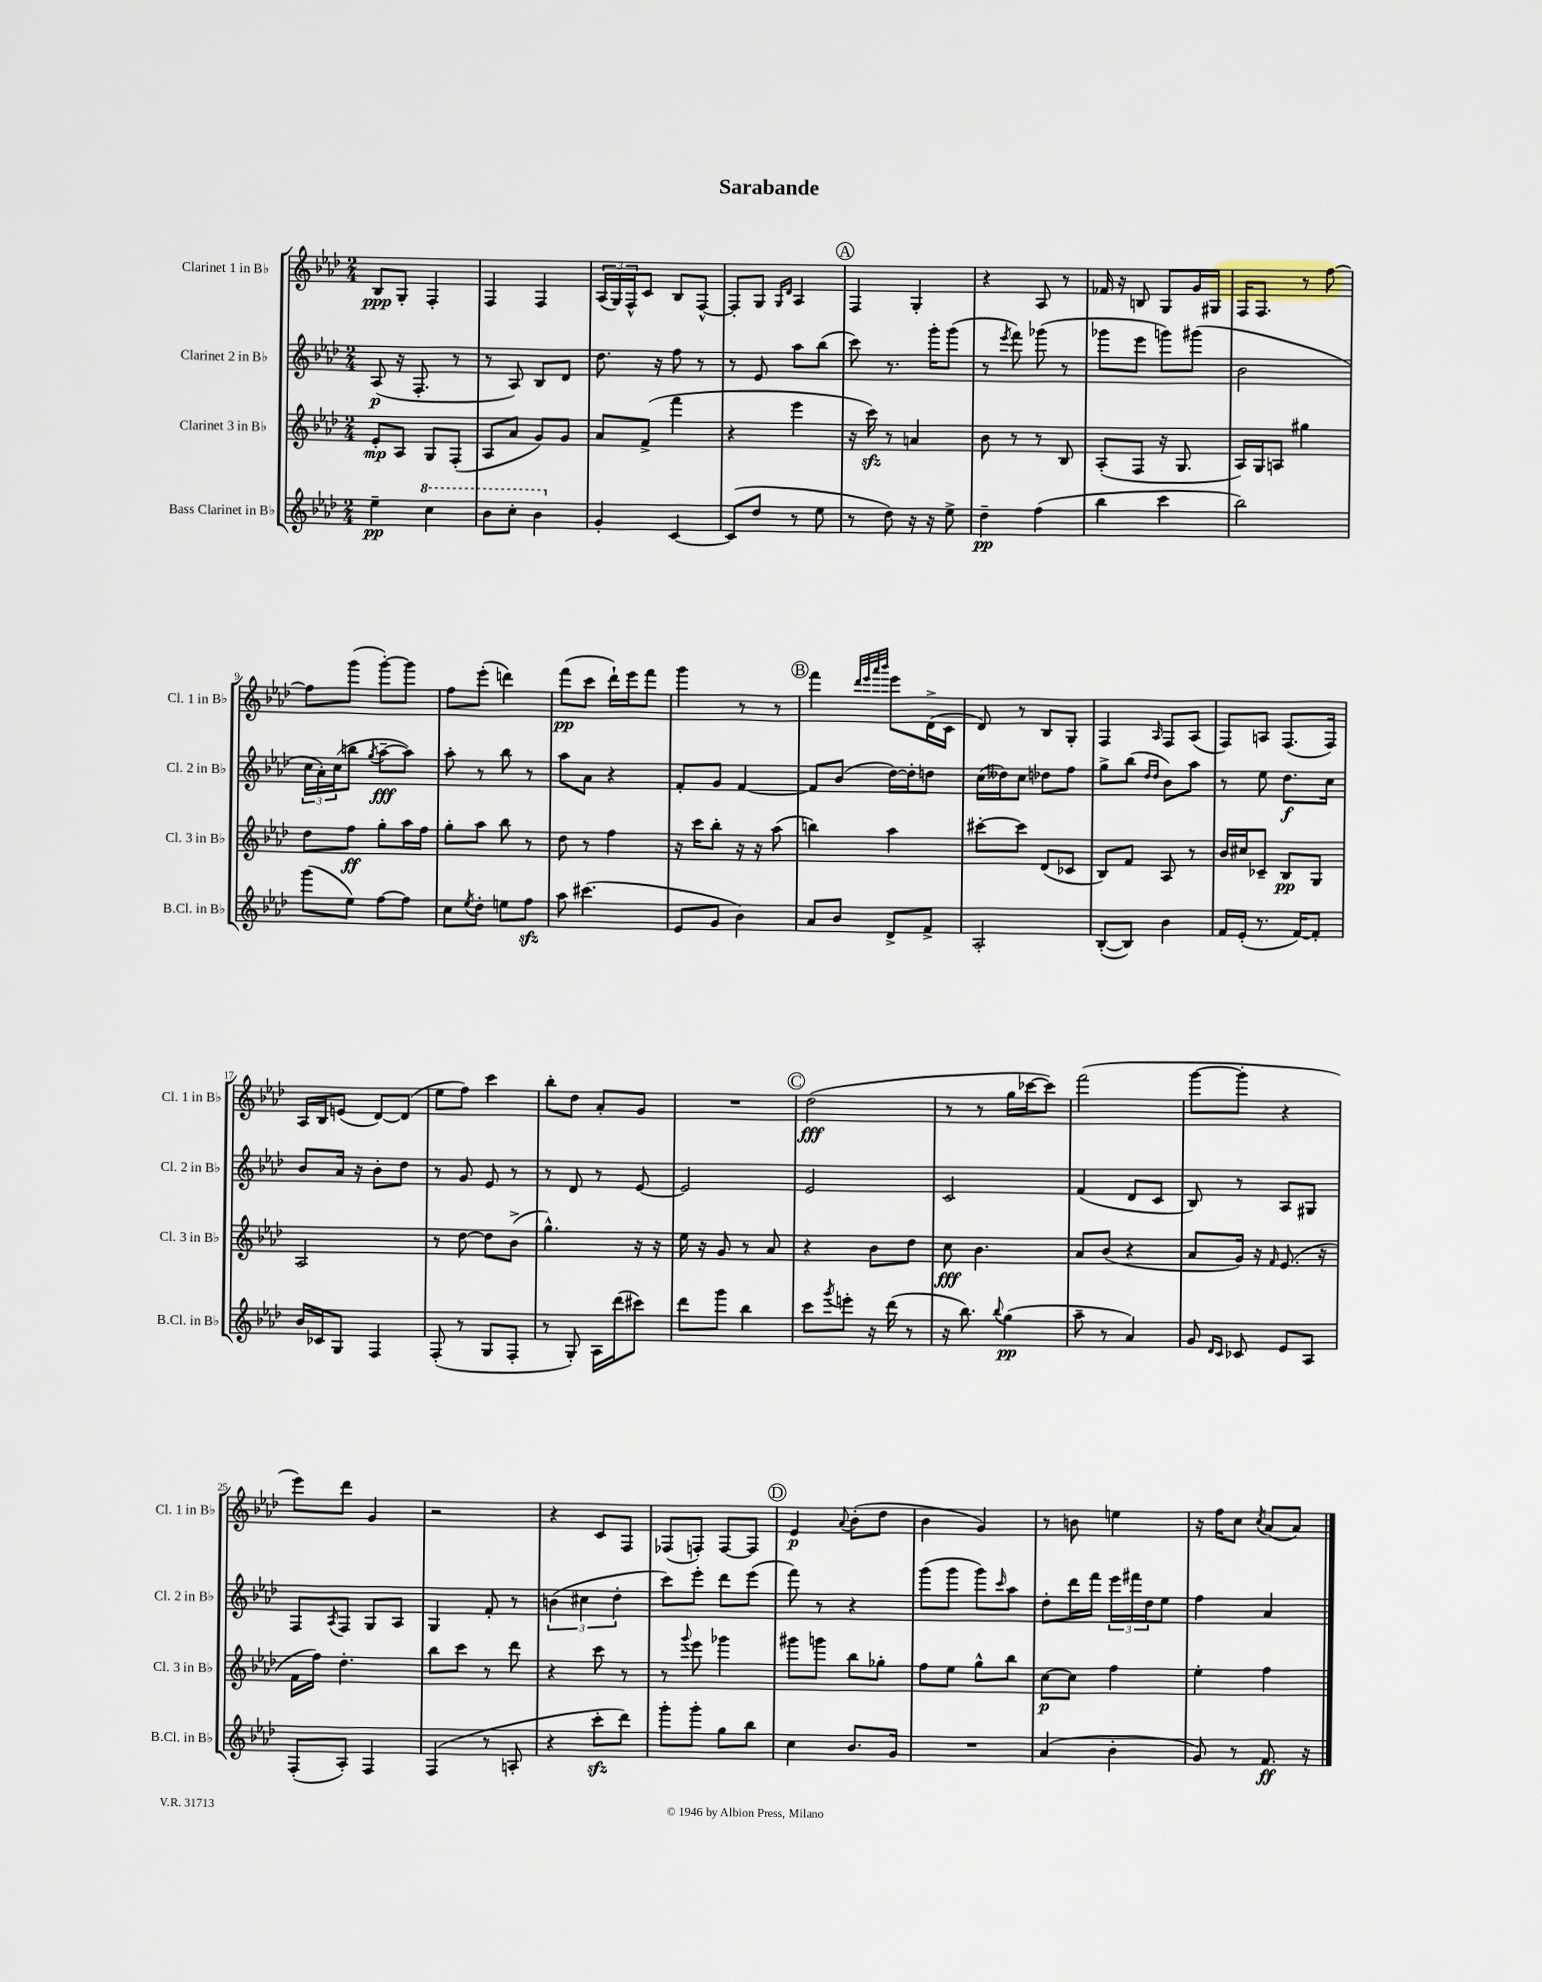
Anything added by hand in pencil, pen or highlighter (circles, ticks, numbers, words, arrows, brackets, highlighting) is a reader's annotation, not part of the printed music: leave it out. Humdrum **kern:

**kern	**kern	**kern	**kern
*staff4	*staff3	*staff2	*staff1
*clefG2	*clefG2	*clefG2	*clefG2
*k[b-e-a-d-]	*k[b-e-a-d-]	*k[b-e-a-d-]	*k[b-e-a-d-]
*M2/4	*M2/4	*M2/4	*M2/4
4ee-~	8e-'	(8A-	8B-
.	8A-	16r	8G'
.	.	8.F'	.
4ccc	8G	.	4F'
.	(8F'	8r	.
=	=	=	=
8bb-	8A-	8r	4F
8ccc'	8a-	8A-)	.
4bb-	8g)	8B-	4F
.	8g	8d-	.
=	=	=	=
4g'	8a-	8.dd-	(24A-
.	.	.	24G)
.	.	.	24F^^
.	(8f^	.	8c
.	.	16r	.
[4c	4fff	8ff	8B-
.	.	8r	[8F^^
=	=	=	=
(8c]	4r	8r	8F']
8dd-	.	8e-	8G
.	.	.	16qqG
.	.	.	16qqd-
8r	4eee-	8aa-	4A-
8ee-	.	(8bb-	.
=	=	=	=
8r	16r	8ccc)	4F
.	16ccc)	.	.
8dd-)	8r	8.r	.
16r	4a	.	4G'
16r	.	16ggg'	.
8ee-^	.	(8ggg	.
=	=	=	=
4dd-~	8b-	8r	4r
.	.	8qeee-	.
.	8r	8fff)	.
(4ff	8r	(8ggg-	8A-
.	8B-	8r	8r
=	=	=	=
4bb-	(8A-'	8ggg-	16f-
.	.	.	16r
.	8F	8eee-	8B
4ccc	16r	8ggg)	8G
.	8.G	.	.
.	.	(8ggg#	16g
.	.	.	16G#
=	=	=	=
2bb-)	16A-)	2b-	16F
.	16G	.	8.F
.	8A	.	.
.	4gg#	.	8r
.	.	.	[8ff
=	=	=	=
(8ggg	8dd-	24cc	8ff]
.	.	24a-')	.
.	.	(24cc	.
8ee-)	8ff	8bb	(8ggg
.	.	8qgg	.
[8ff	8gg'	[8aa-~	[8ggg')
8ff]	16aa-	8aa-])	8ggg]
.	16ff	.	.
=	=	=	=
8cc	8gg'	8aa-'	8ff
8qee-	.	.	.
8dd-'	8aa-	8r	(8eee-'
8ee	8bb-	8bb-	4ddd)
8ff	8r	8r	.
=	=	=	=
8aa-	8dd-	8aa-	(8fff
(4.ccc#	8r	8a-	8ccc
.	4ff	4r	16ddd-`)
.	.	.	16eee-
.	.	.	8fff
=	=	=	=
8e-	16r	8f'	4ggg
.	16ccc	.	.
8g	8bb-'	8g	.
4b-)	16r	[4f	8r
.	16r	.	.
.	(8aa-	.	8r
=	=	=	=
8a-	4bb)	8f]	4fff
8b-	.	(8b-	.
.	.	.	32qqddd-
.	.	.	32qqeee-
.	.	.	32qqaaa-
.	.	.	32qqbbb-
8d-^	4aa-	[16dd-)	8eee-
.	.	16dd-']	.
8f^	.	8dd	(16d-^
.	.	.	16c
=	=	=	=
2A-'	[8ccc#'	(16cc	8d-)
.	.	16dd--)	.
.	8ccc#]	8cc	8r
.	(8d-	8dd-	8B-
.	8c-	8ff	8G'
=	=	=	=
([8B-'	8B-)	8gg^	4F
8B-])	8f	(8bb-	.
.	.	16qqdd-	.
.	.	16qqdd-	16qqA-
4b-	8A-	8b-)	8F
.	8r	8aa-	(8A-
=	=	=	=
16f	16b-	8r	8F)
(16e-'	16cc#	.	.
8.r	8c-~	8ee-	8A
.	8B-	8.dd-	(8.F
[16f)	.	.	.
8f']	8G	.	.
.	.	16cc	16F)
=	=	=	=
16b-	2A-	8b-	16A-
16c-	.	.	16B-
8G	.	16a-	(8e
.	.	16r	.
4F	.	8b-'	[8d-)
.	.	8dd-	(8d-]
=	=	=	=
(8F'	8r	8r	8ee-
8r	[8dd-	8g	8ff)
8G	8dd-]	8e-	4ccc
8F'	(8b-^	8r	.
=	=	=	=
8r	4.gg^^)	8r	8bb-'
8G')	.	8d-	8dd-
16A-	.	8r	8a-'
(16ddd-	.	.	.
8ccc#)	16r	[8e-	8g
.	16r	.	.
=	=	=	=
8ddd-	16ee-	2e-]	2r
.	16r	.	.
8ggg	8g	.	.
4bb-	8r	.	.
.	8a-	.	.
=	=	=	=
8ccc	4r	2e-	(2dd-
8qggg	.	.	.
8eee'	.	.	.
16r	8b-	.	.
(16ddd-	.	.	.
8r	8dd-	.	.
=	=	=	=
16r	8cc	2c	8r
8.bb-)	.	.	.
.	4.b-	.	8r
8qqbb-	.	.	.
(4gg	.	.	16gg
.	.	.	[16ccc-
.	.	.	8ccc-])
=	=	=	=
8aa-~	8a-	(4f	(2fff
8r	(8b-	.	.
4a-)	4r	8d-	.
.	.	8c	.
=	=	=	=
8g	8a-	8B-)	[8ggg
16qqd-	.	.	.
16qqc	.	.	.
8c-	16g)	8r	8ggg']
.	16r	.	.
.	16qqf	.	.
8e-	(8.e-	8A-	4r
8A-	.	8G#	.
.	16r	.	.
=	=	=	=
(8F'	16f	8F	8eee-)
.	16ff)	.	.
.	.	8qA-	.
8A-')	4.dd-'	8F	8ddd-
4F	.	8G	4g
.	.	8A-	.
=	=	=	=
(4F	8bb-	4G	2r
.	8ccc	.	.
8r	8r	8f'	.
8A'	8ddd-	8r	.
=	=	=	=
4r	4r	(6b	4r
.	.	6cc#	.
8ccc'	8ccc	.	8c
.	.	6dd-'	.
8ddd-)	8r	.	8F
=	=	=	=
8ggg'	8r	8ccc)	(8F-
.	8qqggg	.	.
8ggg'	8eee-	8eee-'	8F')
8gg	4ggg-	8ddd-	[8F
8bb-	.	(8eee-	8F]
=	=	=	=
4cc	8ggg#	8fff)	4e-
.	8ggg	8r	.
.	.	.	8qqa-
8.b-	8bb-	4r	(8b-'
.	8gg-'	.	8dd-
16g	.	.	.
=	=	=	=
2r	8ff	(8ggg	4b-
.	8ee-	8ggg	.
.	8gg^^	8ggg)	4g)
.	.	16qqccc	.
.	8bb-	8aa-	.
=	=	=	=
(4a-	[8cc	8dd-'	8r
.	8cc]	16ddd-	8b
.	.	16fff	.
4b-'	4ff	24eee-	4ee
.	.	24fff#	.
.	.	24dd-	.
.	.	8ee-	.
=	=	=	=
8g)	4ee-'	4ff	16r
.	.	.	16ff
8r	.	.	8cc
.	.	.	8qcc
8.f	4ff	4a-	(8a-
.	.	.	8a-)
16r	.	.	.
==	==	==	==
*-	*-	*-	*-
